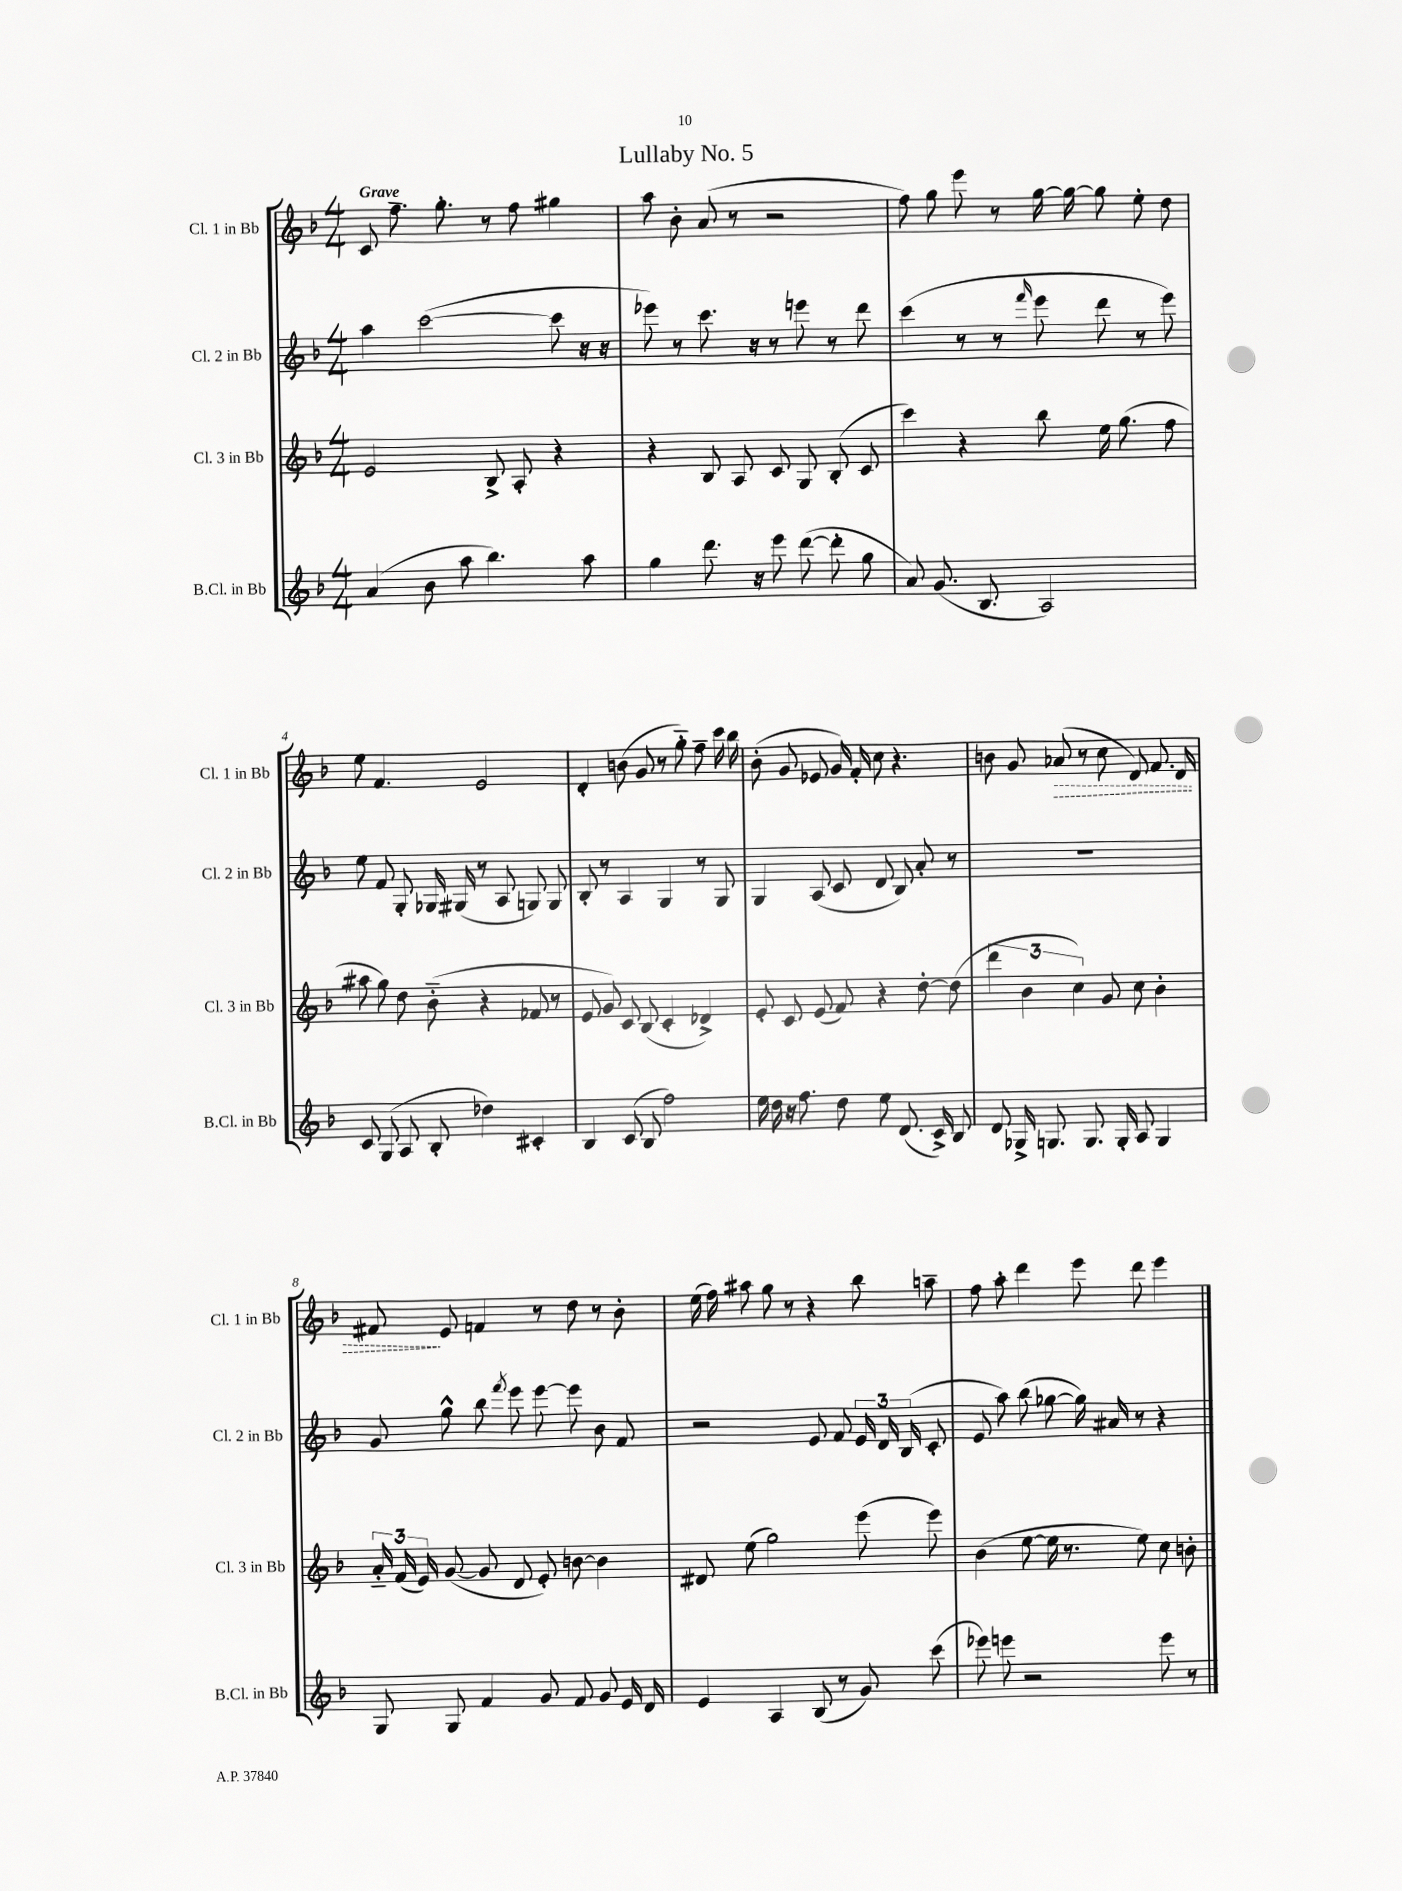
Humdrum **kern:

**kern	**kern	**kern	**kern
*staff4	*staff3	*staff2	*staff1
*clefG2	*clefG2	*clefG2	*clefG2
*k[b-]	*k[b-]	*k[b-]	*k[b-]
*M4/4	*M4/4	*M4/4	*M4/4
(4a	2e	4aa	8c
.	.	.	8.ff~
8b-	.	([2ccc	.
.	.	.	8.gg'
8aa	.	.	.
4.bb-)	8B-^	.	8r
.	8A'	.	8ff
.	4r	8ccc]	4gg#
8aa	.	16r	.
.	.	16r	.
=	=	=	=
4gg	4r	8eee-)	8aa
.	.	8r	8b-'
8.ddd	8B-	8.ccc	(8a
.	8A	.	8r
16r	.	16r	.
8eee	8c	8r	2r
([8ddd	8G	8eee	.
8ddd']	(8B-'	8r	.
8gg	8c	8ddd	.
=	=	=	=
8a)	4ccc)	(4ccc	8ff)
(8.g	.	.	8gg
.	4r	8r	8eee
8.B-	.	.	.
.	.	8r	8r
.	.	16qqfff	.
2A)	8bb-	8eee	[16gg
.	.	.	16gg_
.	16ee	8ddd	8gg]
.	(8.gg	.	.
.	.	8r	8ee'
.	8ff	8eee)	8dd
=	=	=	=
8c	8aa#	8ee	8ee
(8G	8gg)	8f	4.f
8A	8dd	8G'	.
8B-'	(8b-'~	16G-	.
.	.	(16G#	.
4dd-)	4r	8r	2e
.	.	8A	.
4c#'	8f-	8G)	.
.	8r	8G	.
=	=	=	=
4B-	8e	8B-'	4d'
.	8g)	8r	.
(8c	8c	4A	(8b
8B-	(8B-	.	8g
2ff)	4c'	4G	8r
.	.	.	8gg'~)
.	4d-^)	8r	8ff~
.	.	8G	16ccc
.	.	.	16bb-
=	=	=	=
16ee	8e'	4G	(8b-'
16dd	.	.	.
16r	8c	.	8g
8.ff	.	.	.
.	(8e	(8A	8e-
8dd	8f)	8c	16g)
.	.	.	16f'
8ee	4r	8d	8cc
(8.d	.	8B-)	4.r
.	[8dd'	8a'	.
16c^)	.	.	.
8B-	(8dd]	8r	.
=	=	=	=
8d	6ddd	1r	8b
16G-^	.	.	8g
.	6b-	.	.
8.G	.	.	.
.	.	.	(8a-
.	6cc)	.	.
8.G	.	.	8r
.	8g	.	8cc
16G'	.	.	.
8A	8cc	.	8d)
4G	4b-'	.	8.f
.	.	.	16d
=	=	=	=
8G	24a'~	8g	8f#
.	(24f	.	.
.	24e)	.	.
8G	([8g	8gg^^	8e
4f	8g]	8bb-	4f
.	.	8qfff	.
.	8d	8eee	.
8g	8e')	[8eee	8r
8f	[8b	8eee]	8dd
8g	4b]	8b-	8r
16e	.	8f	8b-'
16d	.	.	.
=	=	=	=
4e	8d#	2r	(16ee
.	.	.	16ff)
.	(8ee	.	8aa#
4A	2gg)	.	8gg
.	.	.	8r
(8B-	.	8e	4r
8r	.	8f	.
8g)	(8eee	24e	8bb-
.	.	24d	.
.	.	(24B-	.
(8ccc	8eee)	8c'	8aa~
=	=	=	=
8eee-)	(4b-	8e	8ff
8eee	.	8aa)	8aa'
2r	[8ee	(8bb-	4ddd
.	16ee]	[8gg-	.
.	8.r	.	.
.	.	16gg-])	8eee
.	.	16a#	.
.	8ee)	8r	8ddd
8eee	8cc	4r	4eee
8r	8b'	.	.
==	==	==	==
*-	*-	*-	*-
